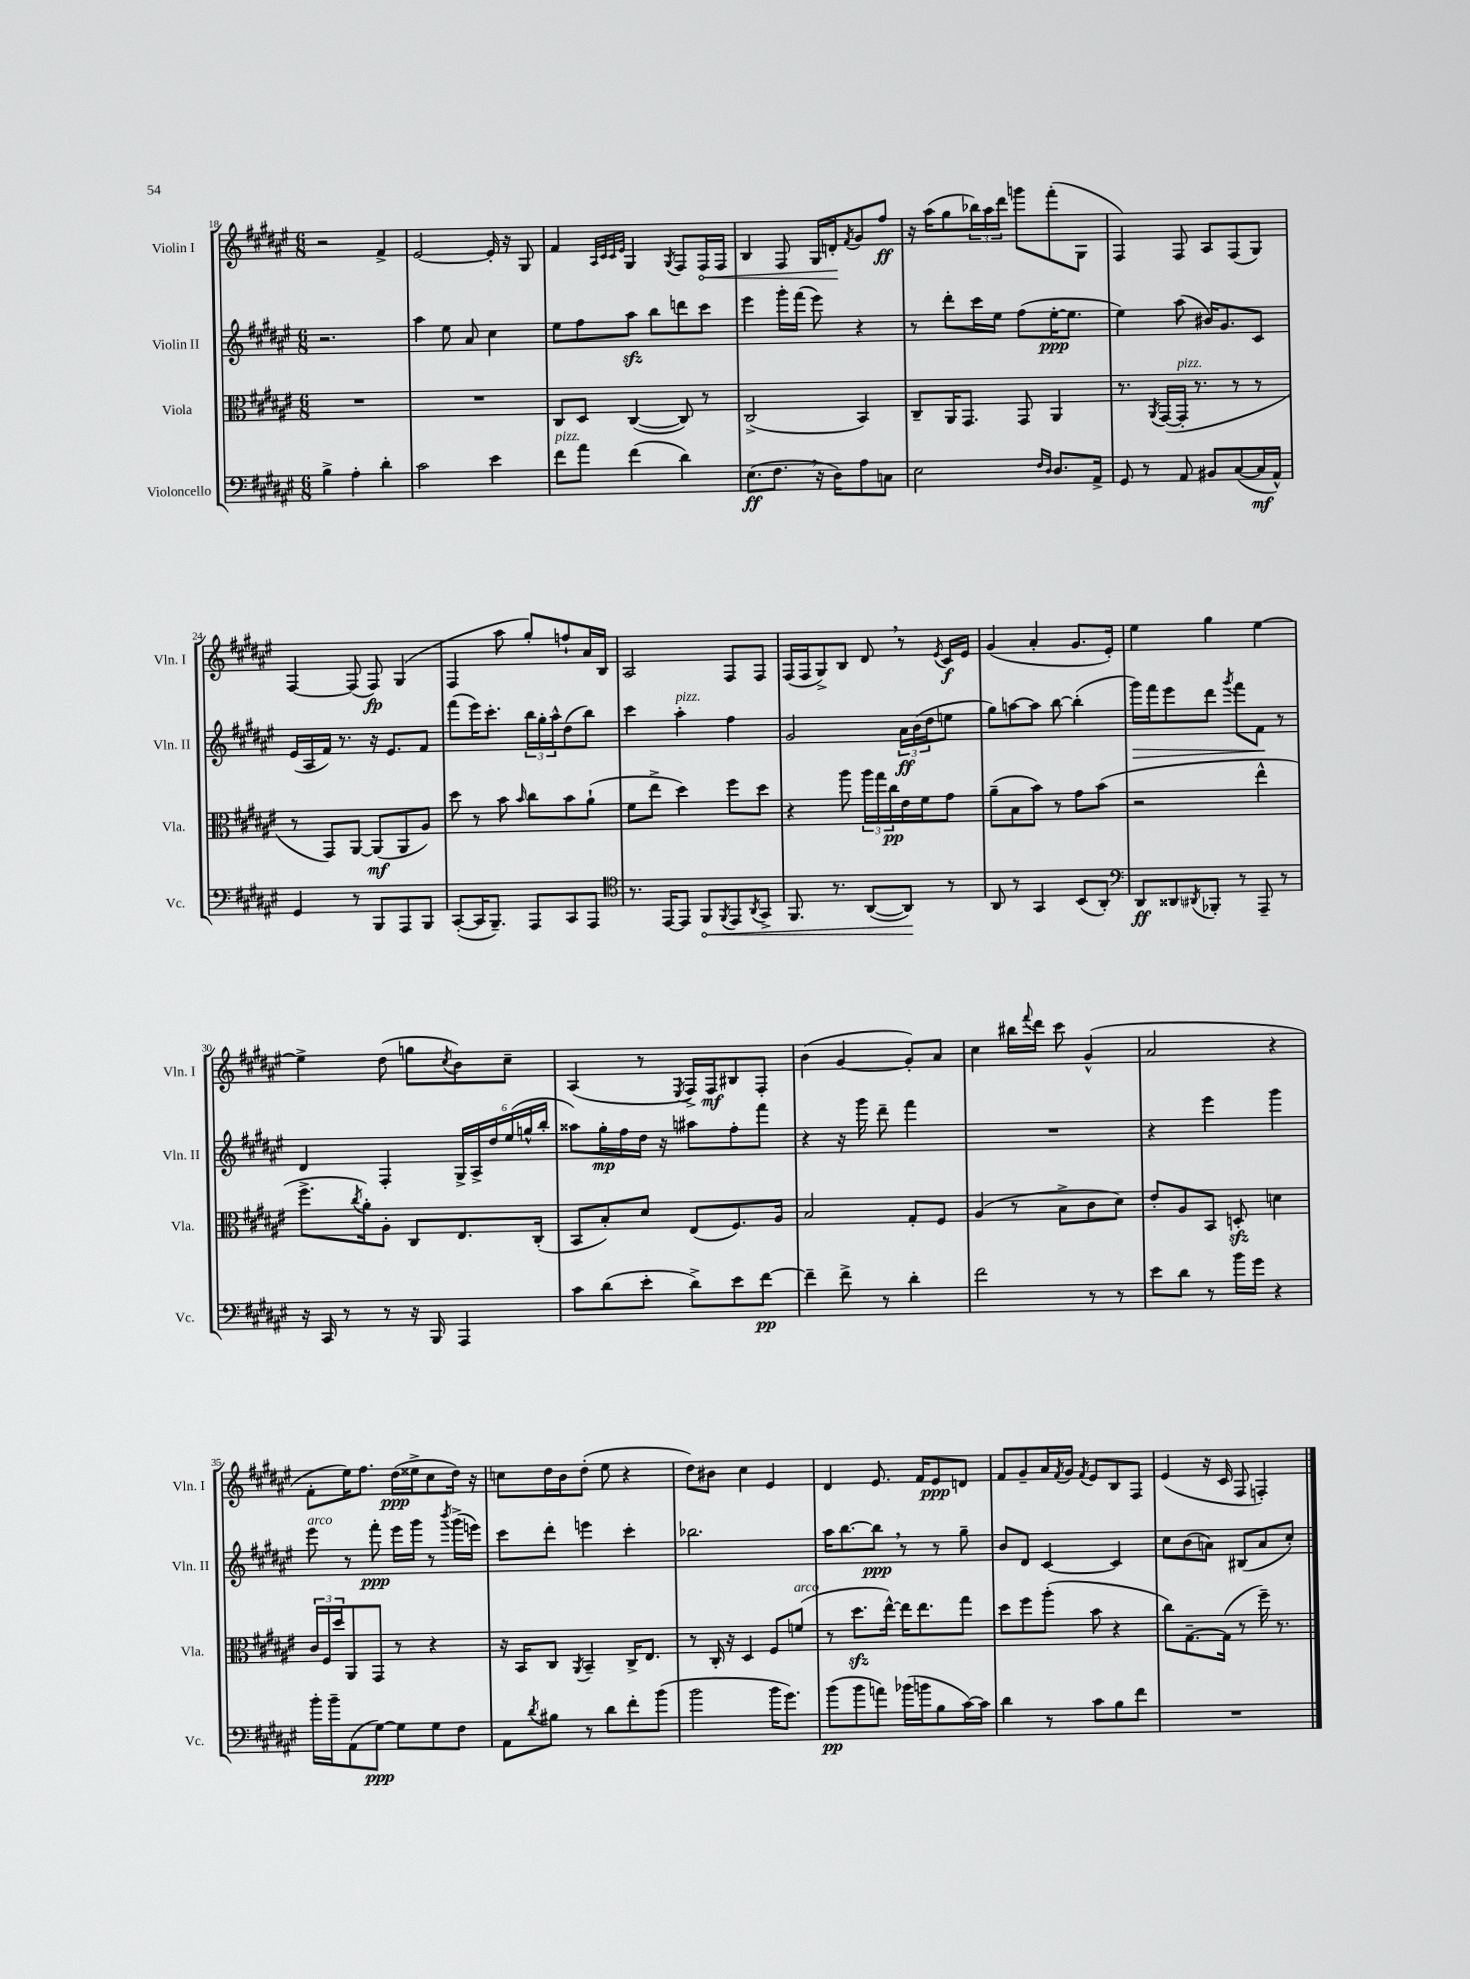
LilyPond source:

<<
\new StaffGroup <<
\new Staff = "s0" \with { instrumentName = "Violin I" shortInstrumentName = "Vln. I" } {
    \clef treble \key fis \major \numericTimeSignature \time 6/8
    r2 fis'4-> |
    eis'2~ eis'16-. r16 gis8 |
    fis'4 \grace { ais32 cis'32 cis'32 eis'32 } gis4 \acciaccatura { gis8 } fis8 \once \override Hairpin.circled-tip = ##t fis16\< fis16 |
    b4 fis8 gis16 d'16-.\! \acciaccatura { fis'8 } gis'8 fis''8\ff |
    r16 ais''16( gis''8 \tuplet 3/2 { bes''16) ais''16 dis'''16 } g'''8 fis'''8-.( gis8 |
    fis4) fis8 ais8 fis8( gis8) |
    fis4~ fis8( fis8\fp) gis4( |
    fis4 ais''8 gis''8-.) f''8-! ais'16 b16 |
    ais2 fis8 fis8 |
    fis16( fis16 gis8->) b8 dis'8 \breathe r8 \acciaccatura { eis'8 } cis'16\f eis'16 |
    gis'4( ais'4-. gis'8. eis'16-.) |
    eis''4 gis''4 eis''4~ |
    eis''4-> dis''8( g''8 \acciaccatura { cis''8 } b'8) cis''8-- |
    ais4( r8 \acciaccatura { eis8 } fis16->) fis16\mf bis8 fis8-. |
    b'4( gis'4~ gis'8-.) ais'8 |
    cis''4 bis''16 \appoggiatura { fis'''8 } dis'''16 cis'''8 gis'4-^( |
    ais'2 r4 |
    fis'8-. eis''16) fis''8. dis''16\ppp( eisis''16-> cis''8 dis''16) r16 |
    c''8 dis''16 b'16 dis''8-.( eis''8 r4 |
    dis''8) bis'8 cis''4 eis'4 |
    dis'4 eis'8. fis'16 eis'8\ppp d'8 |
    fis'8 gis'8-- ais'16 \acciaccatura { fis'8 } gis'16 \acciaccatura { fis'8 } eis'8 b8 fis8 |
    eis'4( r16 cis'16 fis8 f4-.) \bar "|." |
}
\new Staff = "s1" \with { instrumentName = "Violin II" shortInstrumentName = "Vln. II" } {
    \clef treble \key fis \major \numericTimeSignature \time 6/8
    r2. |
    ais''4 eis''8 ais'8 cis''4 |
    eis''8 fis''8 ais''8\sfz b''8 d'''8 cis'''8 |
    eis'''4 gis'''16-. fis'''16( eis'''8) r4 |
    r8 dis'''8-. cis'''16 eis''16 fis''8( eis''16~-.\ppp eis''8. |
    eis''4) ais''8( bis'16) gis'8. cis'8 |
    eis'16( ais16 fis'16) r8. r16 eis'8. fis'8 |
    fis'''8( eis'''16) cis'''8.-. \tuplet 3/2 { b''16 gis''16-. ais''16-^ } dis''8( b''8) |
    cis'''4 ais''4-.^\markup { \italic "pizz." } fis''4 |
    gis'2 \tuplet 3/2 { ais'16\ff b'16( dis''16 } e''8 |
    gis''8) a''8~ a''8 b''8~ b''4-.( |
    gis'''16\>) fis'''16 eis'''8 dis'''8 \acciaccatura { gis'''8 } fis'''8 fis'8\! r8 |
    dis'4 fis4-. \tuplet 6/4 { gis16-> ais16-> dis''16 eis''16( g''16-^ b''16-. } |
    aisis''8) gis''16-.\mp fis''16 dis''16 r16 ais''8 fis''8-. fis'''8 |
    r4 r16 gis'''16 dis'''8-- fis'''4 |
    R2. |
    r4 eis'''4 gis'''4 |
    eis'''8^\markup { \italic "arco" } r8 fis'''8-.\ppp eis'''16 gis'''16 r8 \acciaccatura { b'''8 } gis'''16->( e'''16) |
    cis'''8 dis'''8-. e'''4 cis'''4-. |
    bes''2. |
    ais''16 b''8.~ b''8\ppp \breathe r8 r8 gis''8-- |
    b'8 dis'8 cis'4~ cis'4 |
    cis''8 b'8( a'8) bis8( a'8 cis''8-.) \bar "|." |
}
\new Staff = "s2" \with { instrumentName = "Viola" shortInstrumentName = "Vla." } {
    \clef alto \key fis \major \numericTimeSignature \time 6/8
    R2. |
    R2. |
    cis8 dis8 cis4~( cis8) r8 |
    cis2->( b,4) |
    cis8-- ais,16 gis,8. gis,8 ais,4 |
    r8. \acciaccatura { ais,8 } gis,16~( gis,16-.^\markup { \italic "pizz." } r8. r8 r8 |
    r8 gis,8) ais,8~ ais,8\mf( ais,8 ais8) |
    dis''8 r8 b'8 \grace { b'16 } cis''8 b'8 ais'8-!( |
    fis'8 eis''8-> dis''4) fis''8 dis''8 |
    r4 ais''8 \tuplet 3/2 { ais''16 gis''16 cis''16\pp } eis'16 fis'16 gis'8 |
    ais'8--( b8 b'8) r8 gis'8 b'8( |
    r2 eis''4-^ |
    fis''8.-> \acciaccatura { cis''8 } ais'16-.) ais8-. cis8 eis8. cis16-.( |
    b,8 b8-.) dis'8 eis8( fis8.) ais16 |
    b2 gis8-. fis8 |
    ais4( r8 b8-> cis'8 dis'8) |
    eis'8-. ais8 b,8 d8-.\sfz d'4 |
    \tuplet 3/2 { cis'16 fis16 dis''16 } ais,8 gis,8 r8 r4 |
    r16 b,16 cis8 \acciaccatura { ais,8 } b,4-- cis16-> eis8. |
    r8 cis16-. r16 dis4 fis8 f'8^\markup { \italic "arco" }( |
    r8 dis''8.\sfz eis''16~-^) eis''16 eis''8. gis''8 |
    dis''8 fis''8 ais''8-.( b'8 r4 |
    cis''8) gis8.~-- gis16( r8 fis''16--) r8. \bar "|." |
}
\new Staff = "s3" \with { instrumentName = "Violoncello" shortInstrumentName = "Vc." } {
    \clef bass \key fis \major \numericTimeSignature \time 6/8
    b4-> ais4-. dis'4-. |
    cis'2 eis'4 |
    fis'8^\markup { \italic "pizz." } ais'8 fis'4( dis'4) |
    eis8.\ff( fis8. \breathe r16 dis16) ais8 c8 |
    eis2 \grace { fis16 dis16 } dis8. ais,16-> |
    gis,8 r8 ais,8 bis,8 cis8~( cis16\mf ais,16-^) |
    gis,4 r8 b,,8 ais,,8 b,,8 |
    cis,8~-.( cis,16 b,,8.--) ais,,8 cis,8 ais,,8 |
    \clef tenor r8. eis,16~ eis,8 \once \override Hairpin.circled-tip = ##t fis,8\< \acciaccatura { fis,8 } eis,8 \acciaccatura { ais,8 } gis,8-> |
    fis,8. r8. ais,8~( ais,8\!) r8 |
    ais,8 r8 gis,4 b,8( ais,8-.) |
    \clef bass dis,8\ff disis,8 \acciaccatura { dis,8 } bes,,8-. r8 ais,,8-- r8 |
    r16 cis,16 r8 r8 r16 b,,16 ais,,4 |
    cis'8 dis'8( eis'8-. dis'8->) eis'8 fis'8~\pp |
    fis'4-- fis'8-> r8 dis'4-. |
    fis'2 r8 r8 |
    eis'8 dis'8 r8 b'16 gis'16 r4 |
    b'16-. b'16-- ais,8( gis8~\ppp) gis8 gis8 fis8 |
    ais,8 \acciaccatura { dis'8 } bis8 r8 dis'8 fis'8-. b'8( |
    b'2 b'16 gis'8.) |
    b'8\pp( b'8 a'8) bes'16( b'16 b8 cis'16~) cis'16 |
    dis'4 r8 cis'8 b8 fis'8 |
    R2. \bar "|." |
}
>>
>>
\layout { \context { \Score currentBarNumber = #18 } }
